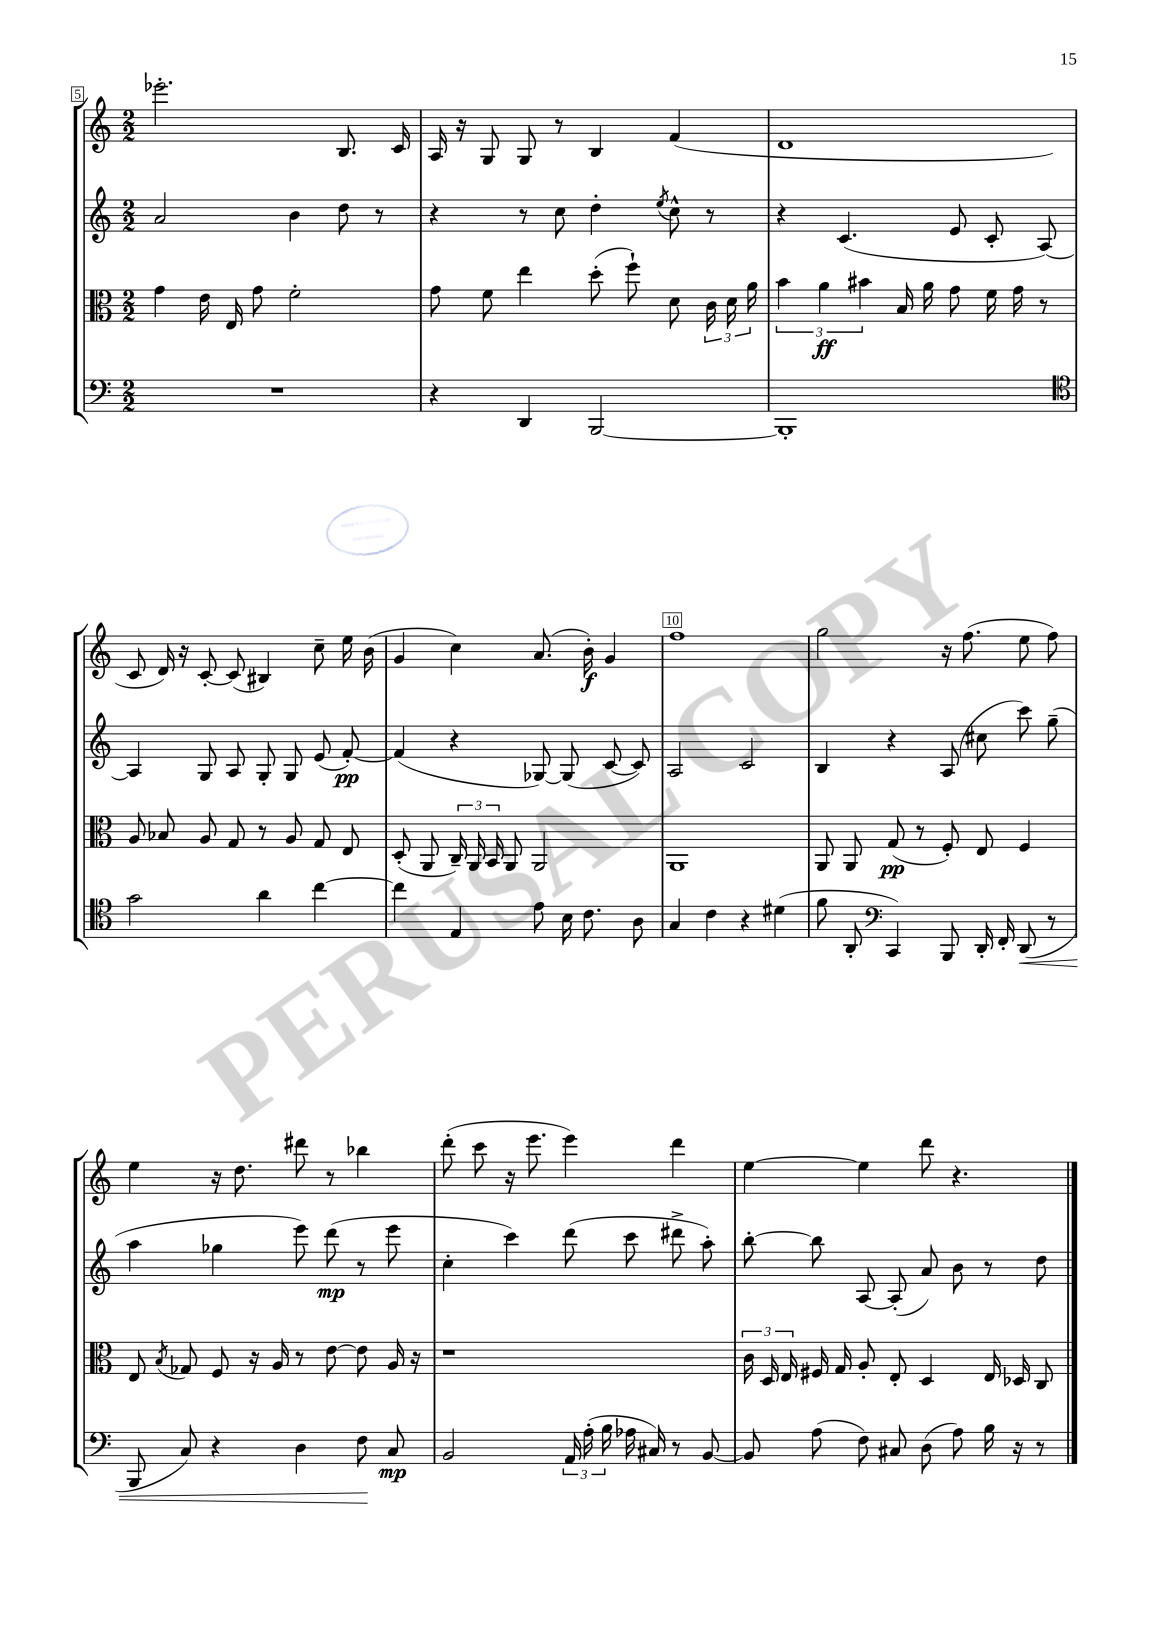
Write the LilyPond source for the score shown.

<<
\new StaffGroup <<
\new Staff = "s0" {
    \clef treble \key c \major \numericTimeSignature \time 2/2
    \autoBeamOff ees'''2.-. b8. c'16 |
    a16 r16 g8 g8 r8 b4 f'4( |
    d'1 |
    c'8 d'16) r16 c'8~-. c'8( bis4) c''8-- e''16 b'16( |
    g'4 c''4) a'8.( b'16-.\f) g'4 |
    f''1 |
    g''2 r16 f''8.( e''8 f''8) |
    e''4 r16 d''8. dis'''8 r8 bes''4 |
    d'''8-.( c'''8 r16 e'''8. e'''4) d'''4 |
    e''4~ e''4 d'''8 r4. \bar "|." |
}
\new Staff = "s1" {
    \clef treble \key c \major \numericTimeSignature \time 2/2
    \autoBeamOff a'2 b'4 d''8 r8 |
    r4 r8 c''8 d''4-. \acciaccatura { e''8 } c''8-^ r8 |
    r4 c'4.( e'8 c'8-. a8~) |
    a4 g8 a8 g8-. g8 e'8( f'8~-.\pp) |
    f'4( r4 ges8~) ges8( c'8~ c'8) |
    a2 c'2 |
    b4 r4 a8( cis''8 c'''8) g''8--( |
    a''4 ges''4 e'''8) d'''8\mp( r8 e'''8 |
    c''4-. c'''4) d'''8( c'''8 dis'''8-> a''8-.) |
    b''8~-. b''8 a8~ a8-.( a'8) b'8 r8 d''8 \bar "|." |
}
\new Staff = "s2" {
    \clef alto \key c \major \numericTimeSignature \time 2/2
    \autoBeamOff g'4 e'16 e16 g'8 f'2-. |
    g'8 f'8 e''4 d''8-.( f''8-!) d'8 \tuplet 3/2 { c'16 d'16 a'16 } |
    \tuplet 3/2 { b'4 a'4\ff bis'4 } b16 a'16 g'8 f'16 g'16 r8 |
    a8 bes8 a8 g8 r8 a8 g8 e8 |
    d8-.( a,8 \tuplet 3/2 { c16--) a,16 b,16 } a,8 a,2 |
    a,1 |
    a,8 a,8 g8\pp( r8 f8-.) e8 f4 |
    e8 \acciaccatura { b8 } ges8 f8 r16 a16 r8 e'8~ e'8 a16 r16 |
    r1 |
    \tuplet 3/2 { c'16 d16 e16 } fis16 g16 a8-. e8-. d4 e16 des16 c8 \bar "|." |
}
\new Staff = "s3" {
    \clef bass \key c \major \numericTimeSignature \time 2/2
    \autoBeamOff R1 |
    r4 d,4 b,,2~ |
    b,,1-. |
    \clef tenor g'2 a'4 c''4~ |
    c''4 e4 e'8 b16 c'8. a8 |
    g4 c'4 r4 dis'4( |
    f'8 a,8-. \clef bass c,4) b,,8 d,16-. f,16-. d,8\<( r8 |
    b,,8 c8) r4 d4 f8\! c8\mp |
    b,2 \tuplet 3/2 { a,16 a16-.( b16 } aes16 cis16) r8 b,8~ |
    b,8 a8( f8) cis8 d8( a8) b16 r16 r8 \bar "|." |
}
>>
>>
\layout { \context { \Score currentBarNumber = #5 \override BarNumber.break-visibility = ##(#f #t #t) barNumberVisibility = #(every-nth-bar-number-visible 5) \override BarNumber.stencil = #(make-stencil-boxer 0.1 0.3 ly:text-interface::print) } }
